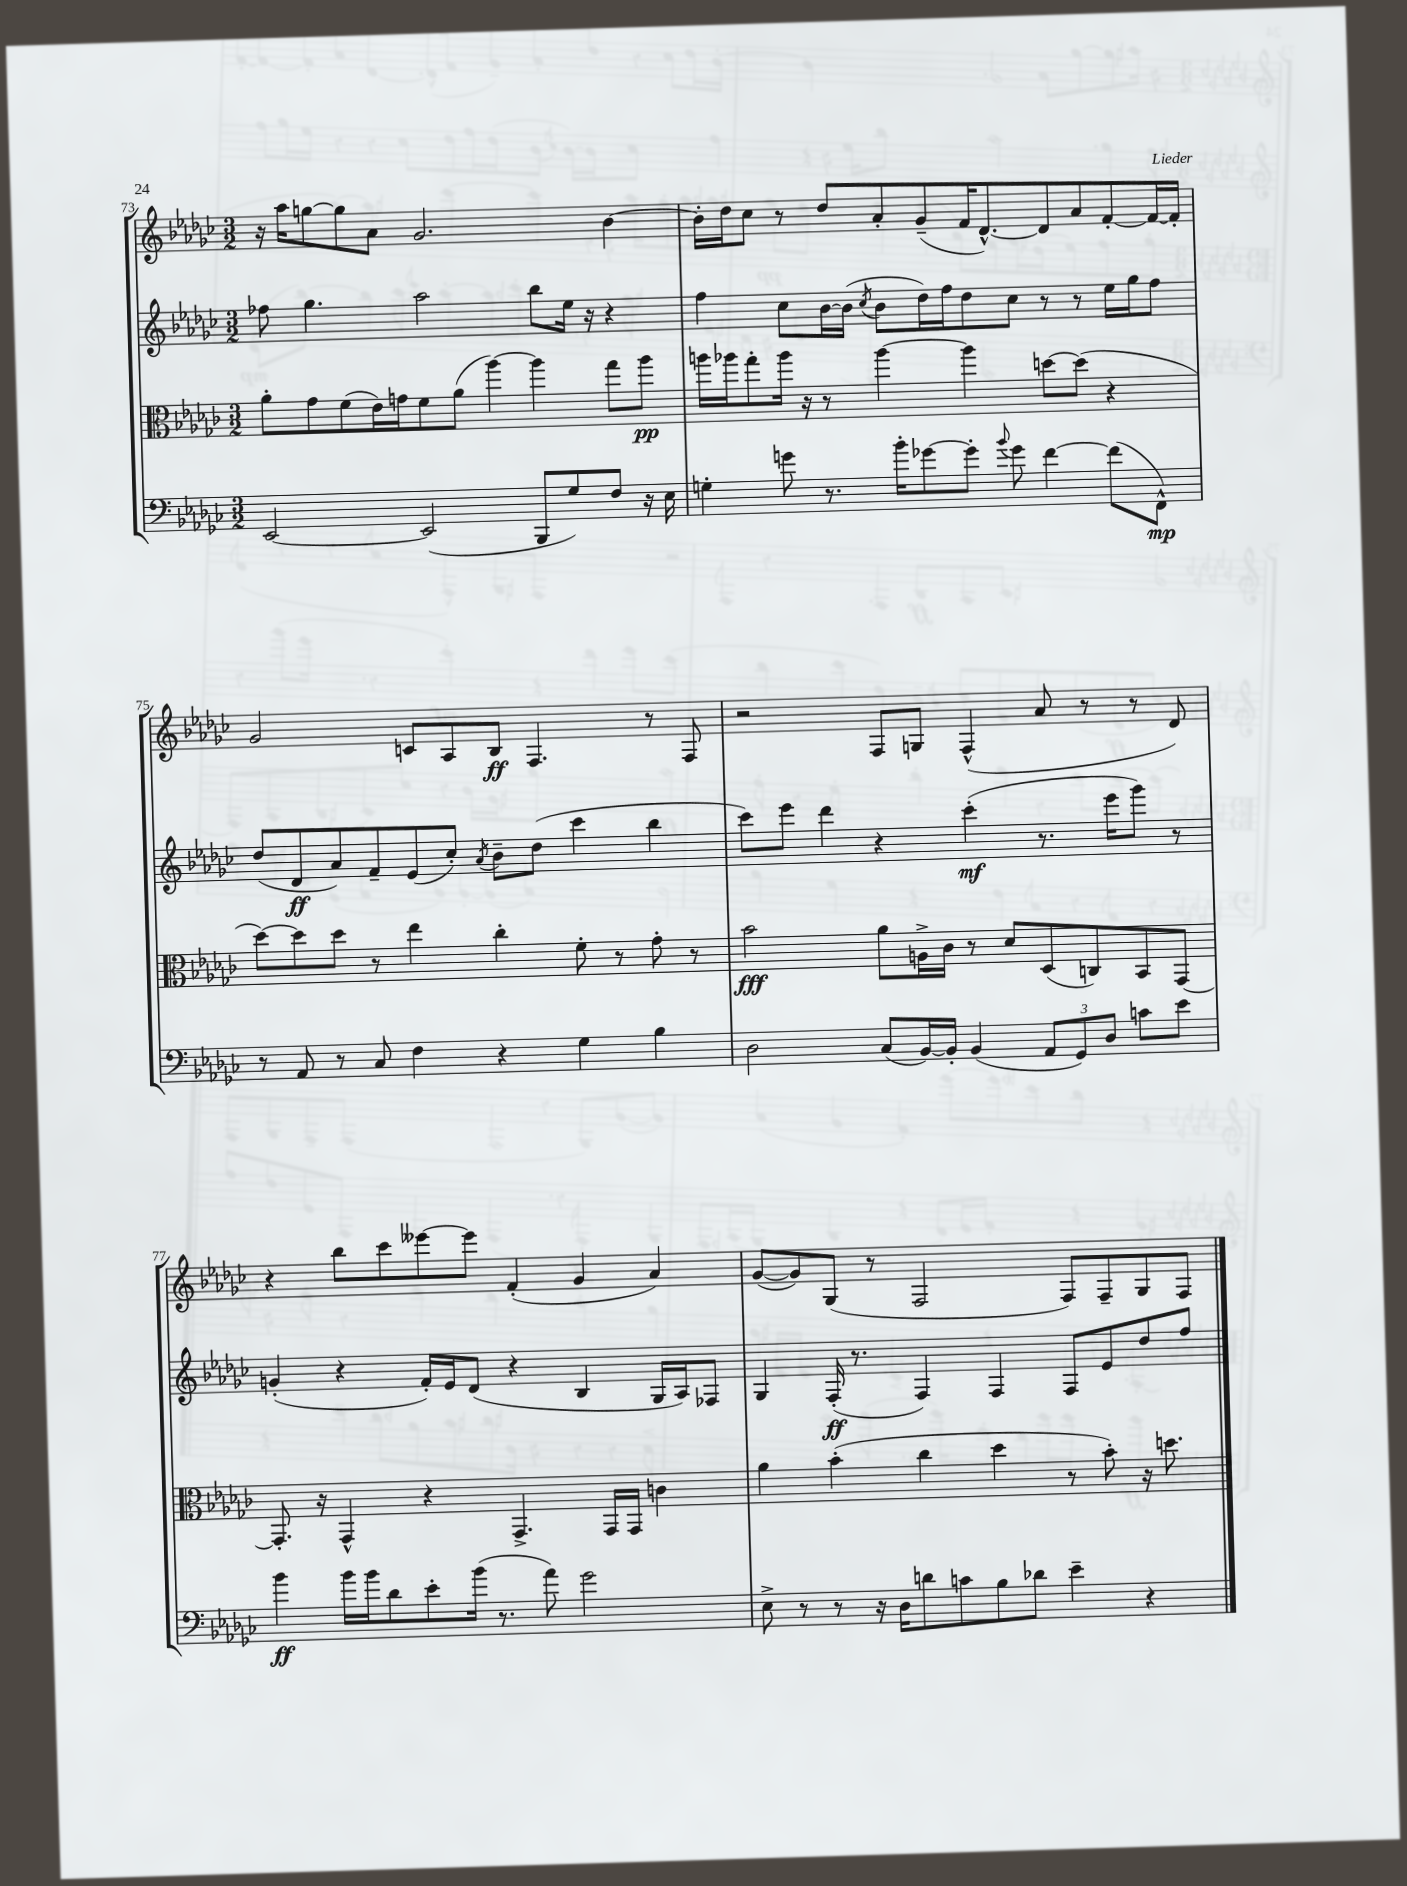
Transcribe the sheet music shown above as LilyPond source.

<<
\new StaffGroup <<
\new Staff = "s0" {
    \clef treble \key ges \major \numericTimeSignature \time 3/2
    \autoBeamOff r16 aes''16[ g''8~ g''8 aes'8] ges'2. bes'4~ |
    bes'16[-. des''16 ces''8] r8 des''8[ aes'8-. ges'8--( f'16 des'8.~-^) des'8 aes'8 f'8~-. f'16~ f'16]-. |
    ges'2 c'8[ aes8 bes8]\ff f4. r8 f8 |
    r2 f8[ g8] f4-^( aes'8 r8 r8 des'8) |
    r4 bes''8[ ces'''8 eeses'''8~ eeses'''8] f'4-.( ges'4 aes'4) |
    ges'8[~( ges'8) ges8]( r8 f2 f8[) f8-- ges8 f8] \bar "|." |
}
\new Staff = "s1" {
    \clef treble \key ges \major \numericTimeSignature \time 3/2
    \autoBeamOff fes''8 ges''4. aes''2 bes''8[ ees''16] r16 r4 |
    f''4 ces''8[ bes'16~ bes'16]( \acciaccatura { ces''8 } bes'8[ des''16) f''16 des''8 ces''8] r8 r8 ees''16[ ges''16 f''8] |
    des''8[( des'8\ff aes'8) f'8-- ees'8( ces''8]-.) \acciaccatura { aes'8 } bes'8[-- des''8]( ces'''4 bes''4 |
    ces'''8[) ees'''8] des'''4 r4 ces'''4-.\mf( r8. ees'''16[ ges'''8]) r8 |
    g'4-.( r4 f'16[-.) ees'16 des'8]( r4 bes4 ges16[ aes16) fes8] |
    ges4 f16-.\ff( r8. f4) f4 f8[ ees'8 des''8 f''8] \bar "|." |
}
\new Staff = "s2" {
    \clef alto \key ges \major \numericTimeSignature \time 3/2
    \autoBeamOff aes'8[-. ges'8 f'8( ees'16) g'16 f'8 aes'8]( aes''4~) aes''4 ges''8[ aes''8]\pp |
    a''16[ aes''16 ges''8-. aes''16] r16 r8 aes''4~ aes''4 d''8[~ d''8]( r4 |
    des''8[~) des''8 des''8] r8 ees''4 ces''4-. f'8-. r8 ges'8-. r8 |
    bes'2\fff aes'8[ a16-> ces'16] r8 des'8[ des8( c8) bes,8 ges,8]~ |
    ges,8.-. r16 ges,4-^ r4 ges,4.-> ges,16[ ges,16] c'4 |
    aes'4 bes'4-.( ces''4 des''4 r8 bes'8-.) r16 d''8. \bar "|." |
}
\new Staff = "s3" {
    \clef bass \key ges \major \numericTimeSignature \time 3/2
    \autoBeamOff ees,2~ ees,2( bes,,8[ ges8) f8] r16 ees16 |
    g4-. g'8 r8. bes'16[-. ges'8~ ges'8]-. \appoggiatura { bes'8 } ges'8 f'4~ f'8[( f,8]-^\mp) |
    r8 aes,8 r8 ces8 f4 r4 ges4 bes4 |
    des2 ces8[( bes,16~) bes,16]-. bes,4( \tuplet 3/2 { aes,8[ ges,8) des8] } c'8[ ees'8] |
    bes'4\ff bes'16[ bes'16 des'8 ees'8-. bes'16]( r8. aes'8) ges'2 |
    ees8-> r8 r8 r16 des16[ d'8 c'8 bes8 des'8] ees'4-- r4 \bar "|." |
}
>>
>>
\layout { \context { \Score currentBarNumber = #73 } }
